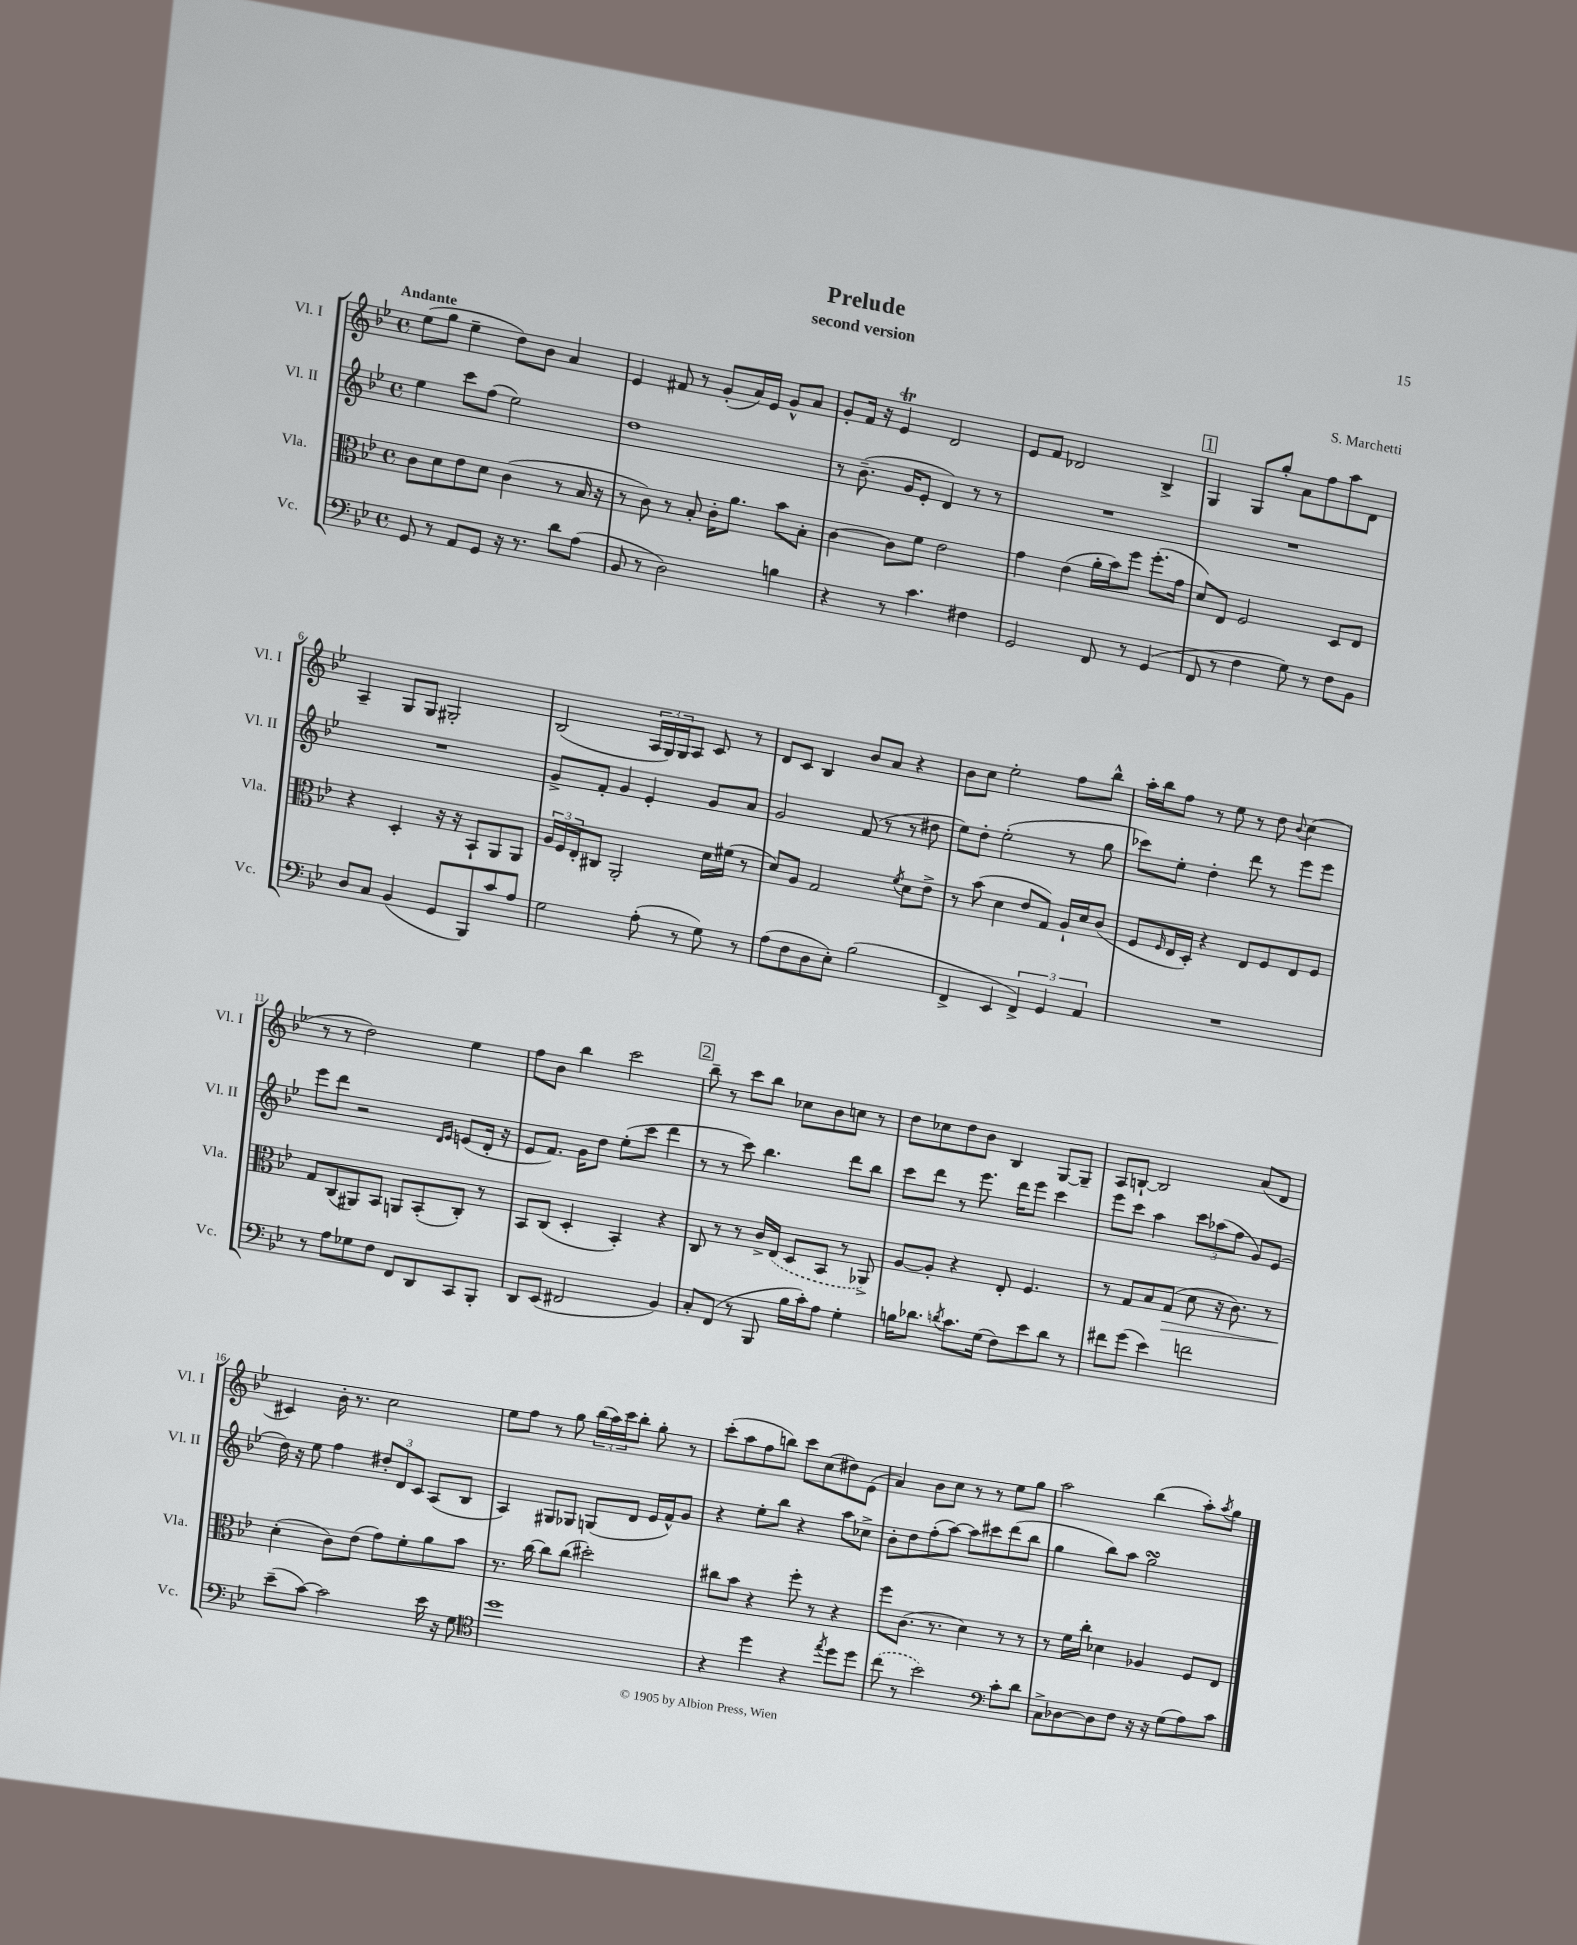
\header { title = "Prelude" composer = "S. Marchetti" subtitle = "second version" }
<<
\new StaffGroup <<
\new Staff = "s0" \with { instrumentName = "Vl. I" shortInstrumentName = "Vl. I" } {
    \clef treble \key bes \major \defaultTimeSignature \time 4/4 \tempo "Andante"
    ees''8( g''8 ees''4-- d''8) bes'8 a'4 |
    ees'4 fis'8 r8 g'8-.( a'16) ees'16 g'8-^ a'8 |
    g'8-. f'16 r16 ees'4\trill d'2 |
    ees'8 f'8 des'2 bes4-> |
    \mark \markup { \box "1" } g4 g8 g''8-. a'8 f''8 a''8 d'8 |
    a4-- g8 g8 gis2-. |
    bes2( \tuplet 3/2 { a16 g16) g16 } a8 c'8 r8 |
    d'8 c'8 bes4 bes'8 a'8 r4 |
    bes'8 c''8 ees''2-. f''8 bes''8-^ |
    a''16-. bes''16 f''8 r8 ees''8 r8 d''8 \appoggiatura { bes'8 } c''4( |
    r8 r8 d''2) ees''4 |
    f''8 bes'8 bes''4 c'''2 |
    \mark \markup { \box "2" } bes''8-- r8 c'''8 bes''8 ces''8 bes'8 c''8 r8 |
    d''8 ces''8 d''8 bes'8 bes4 g8~ g8-- |
    a8 b8~-! b2 a'8( d'8 |
    cis'4) bes'16-. r8. c''2 |
    ees''8 f''8 r8 g''8 \tuplet 3/2 { bes''16( a''16) c'''16 } bes''8-. g''8-. r8 |
    c'''8-.( a''8 f''8 b''8) c'''8 c''8( dis''8) ees'8( |
    a'4) bes'8 c''8 r8 r8 ees''8 g''8 |
    a''2 bes''4( a''8-.) \acciaccatura { a''8 } g''8 \bar "|." |
}
\new Staff = "s1" \with { instrumentName = "Vl. II" shortInstrumentName = "Vl. II" } {
    \clef treble \key bes \major \defaultTimeSignature \time 4/4
    ees''4 c'''8 f''8( ees''2) |
    d''1 |
    r8 bes'8.--( g'16 ees'8-. d'4) r8 r8 |
    R1 |
    \mark \markup { \box "1" } R1 |
    R1 |
    g'8-> f'8-. g'4 ees'4-. g'8 a'8 |
    g'2 f'8( r8 r8 dis''8 |
    ees''8) d''8-. ees''2-.( r8 g''8 |
    ces'''8) ees''8-. d''4-. d'''8 r8 ees'''8 ees'''8 |
    ees'''8 d'''8 r2 \grace { d'16 ees'16 } e'8( d'16-. r16 |
    ees'8 f'8.) g'16 d''8 ees''8-.( c'''8 d'''4 |
    \mark \markup { \box "2" } r8 r8 c'''8) bes''4. d'''8 bes''8 |
    c'''8 d'''8 r8 ees'''8. d'''16 ees'''8 c'''4 |
    ees'''8 c'''8 a''4 \tuplet 3/2 { c'''8 aes''8( f''8 } g'8) ees'8( |
    d''16) r16 ees''8 f''4 \tuplet 3/2 { dis''8-. d'8 c'8 } a8( bes8 |
    a4) gis8 ges8 g8( d'8 ees'16 f'16-^) g'8 |
    r4 ees''8-. bes''8 r4 a''8 ces''8-> |
    bes'8-. d''8 f''8-.( a''8~) a''8 cis'''8 d'''8( bes''8 |
    g''4 bes''8) a''8 g''2\turn \bar "|." |
}
\new Staff = "s2" \with { instrumentName = "Vla." shortInstrumentName = "Vla." } {
    \clef alto \key bes \major \defaultTimeSignature \time 4/4
    c'8 d'8 ees'8 d'8 c'4( r8 bes16 r16 |
    r8 c'8) r8 bes8-. c'16-. a'8. bes'8 bes8-. |
    c'4~ c'8 f'8 ees'2 |
    g'4 ees'4( a'16-. bes'16) f''8 f''8.-.( g'16 |
    \mark \markup { \box "1" } d'8) ees8 f2 d8 ees8 |
    r4 d4-. r16 r16 bes,8-! a,8 a,8 |
    \tuplet 3/2 { a16 f16 ees16-. } cis8 a,2-. d'16 fis'16( r8 |
    d'8) a8 g2 \acciaccatura { f'8 } d'8 ees'8-> |
    r8 bes'8( d'4 ees'8 g8) a16-! d'16 c'8( |
    f8 \grace { f16 } ees16 d16-.) r4 ees8 f8 ees8 f8 |
    g8 c8( ais,8) bes,8 a,8 bes,8-.( c8-.) r8 |
    bes,8 c8( d4-. bes,4-.) r4 |
    \mark \markup { \box "2" } c8 r8 r8 c'16-> \once \slurDashed ees16( d8 bes,8 r8 aes,8->) |
    a8~ a8-. r4 ees8-. f4. |
    r8 g8 bes8 g8\>( d'8 r16 c'8.) r8 |
    d'4-.\!( c'8) ees'8( g'8) f'8-. a'8 bes'8 |
    r8. c''16~ c''8 c''8( dis''2-.) |
    cis''8 bes'8 r4 f''8-. r8 r4 |
    f''8 c'8.( r8. d'4) r8 r8 |
    r8 f'16 c''16-. des'4 aes4 f8 ees8 \bar "|." |
}
\new Staff = "s3" \with { instrumentName = "Vc." shortInstrumentName = "Vc." } {
    \clef bass \key bes \major \defaultTimeSignature \time 4/4
    g,8 r8 a,8 g,8 r16 r8. d'8 a8( |
    bes,8 r8 d2) b4 |
    r4 r8 c'4. fis4 |
    g,2 f,8 r8 g,4( |
    \mark \markup { \box "1" } f,8 r8 f4 g8) r8 f8 bes,8 |
    d8 c8 bes,4( g,8 bes,,8) c'8 a8 |
    g2 a8-.( r8 g8) r8 |
    a8( f8 d8 ees8-.) bes2( |
    f,4-> ees,4 \tuplet 3/2 { f,4->) g,4 a,4 } |
    R1 |
    r8 a8 ges8 f8 f,8 d,8 c,8 bes,,8-. |
    d,8 ees,8( fis,2 bes,4) |
    \mark \markup { \box "2" } c8-. f,8( r8 bes,,8 bes16 c'16-.) a8 g4-. |
    b16 des'8. \acciaccatura { d'8 } c'8. g16( f8) ees'8 d'8 r8 |
    fis'8 g'8( ees'4) f'2 |
    ees'8--( c'8~) c'2 ees'16 r16 g8 |
    \clef tenor d''1 |
    r4 d''4 r4 \acciaccatura { ees''8 } d''8 d''8 |
    \once \slurDashed c''8( r8 bes'2) \clef bass c'8-. d'8 |
    c8-> des8~ des8 f8 r16 r16 g8( a8) c'8 \bar "|." |
}
>>
>>
